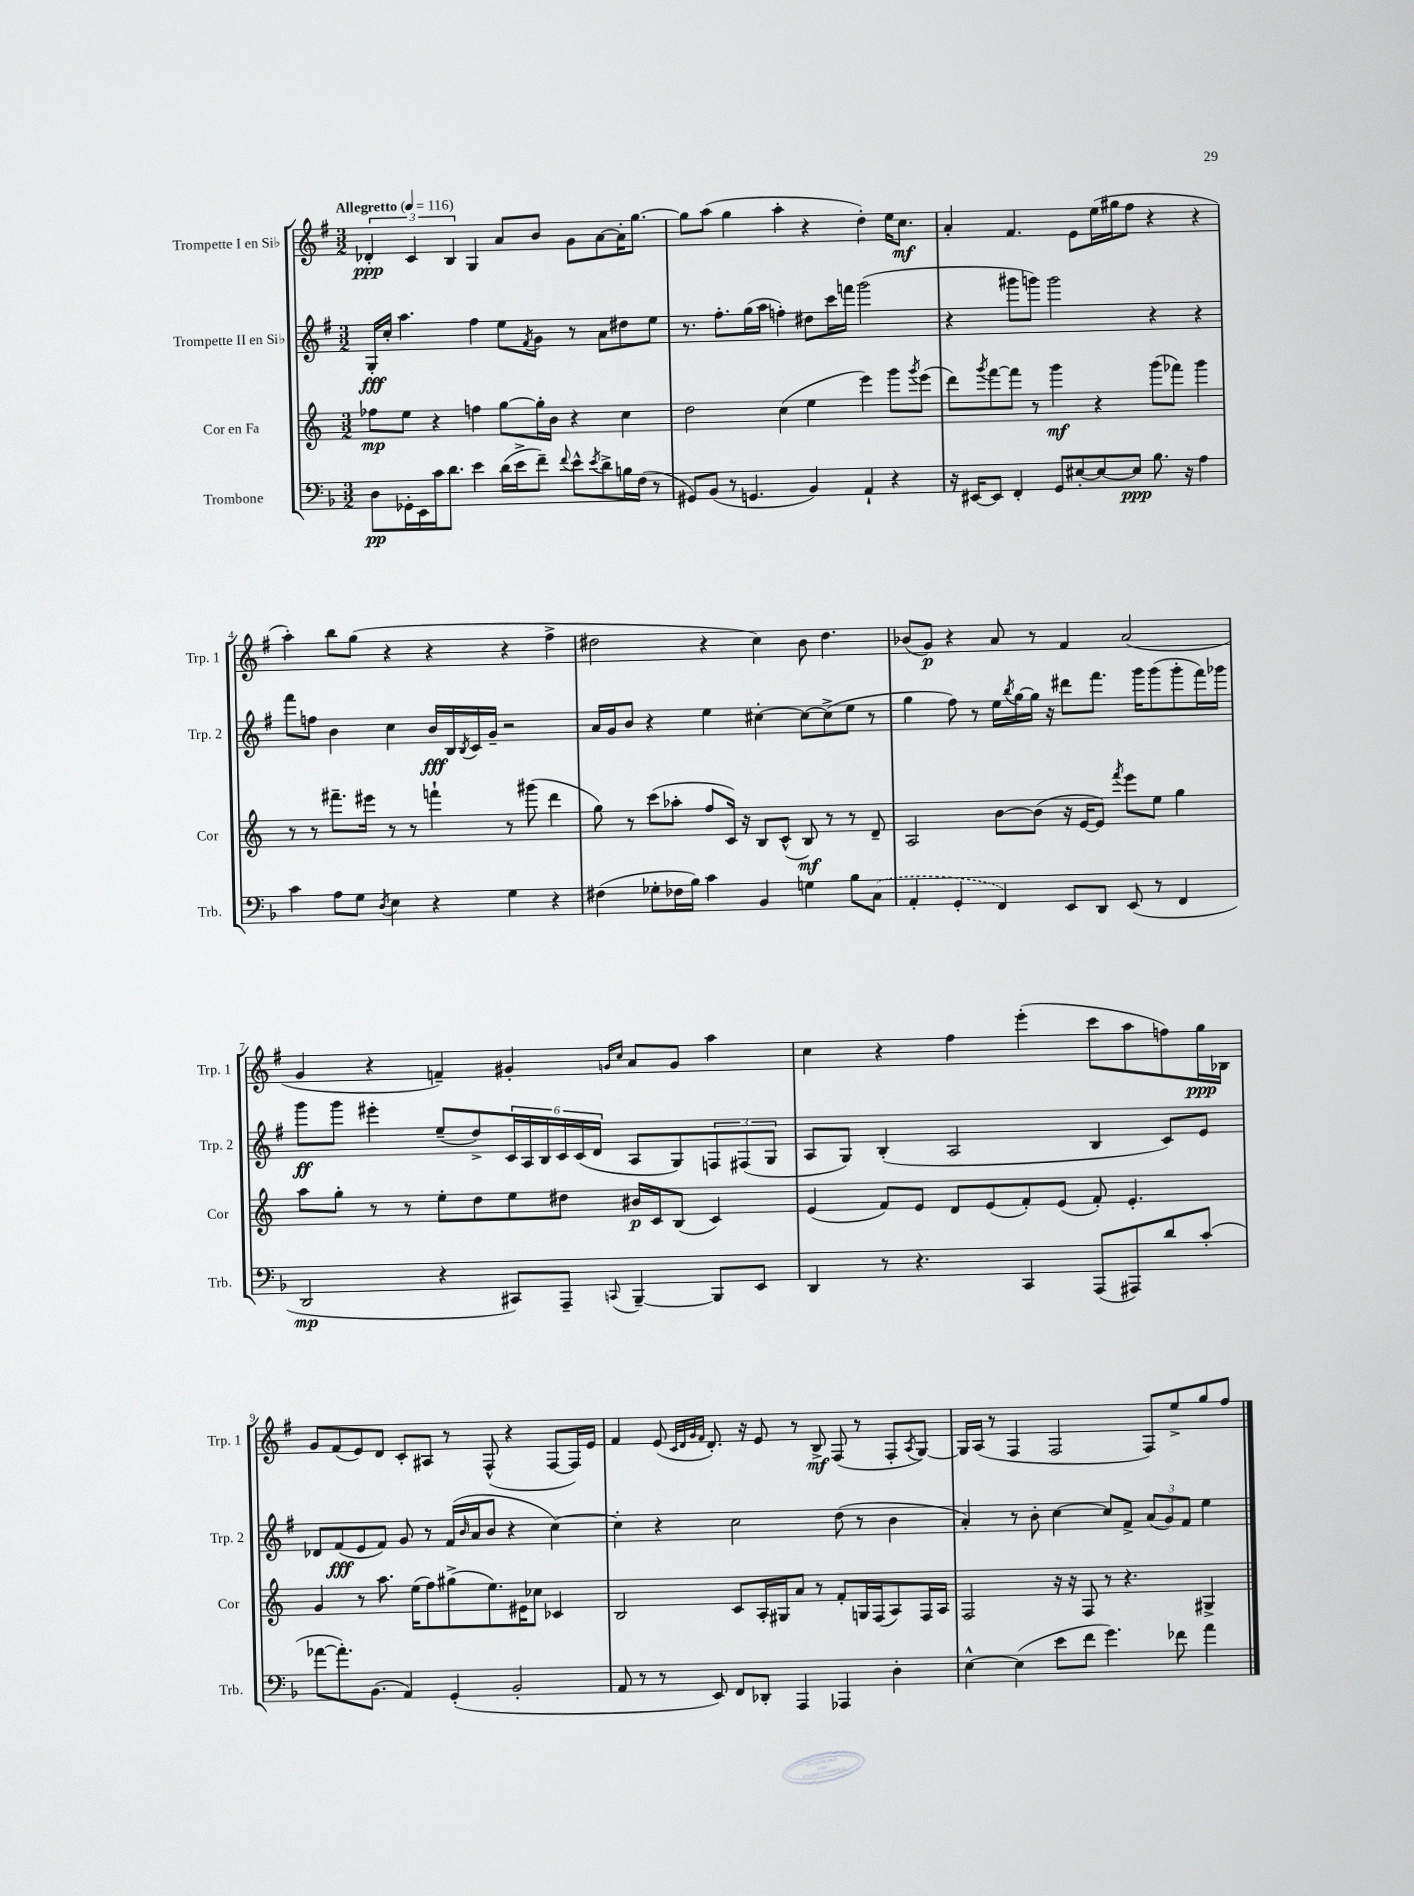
<<
\new StaffGroup <<
\new Staff = "s0" \with { instrumentName = "Trompette I en Sib" shortInstrumentName = "Trp. 1" } {
    \clef treble \key g \major \numericTimeSignature \time 3/2 \tempo "Allegretto" 4 = 116
    \tuplet 3/2 { des'4-.\ppp c'4 b4 } g4 a'8 b'8 g'8 a'8~ a'16-. g''8.~ |
    g''8 a''8( g''4 a''4-. r4 d''4-.) e''16 c''8.\mf |
    a'4-. fis'4. e'8 e''16( gis''16 fis''8 r4 r4 |
    a''4-.) b''8 g''8( r4 r4 r4 fis''4-> |
    dis''2 r4 c''4) b'8 dis''4. |
    bes'8( g'8\p) r4 a'8 r8 fis'4 a'2( |
    g'4 r4 f'4--) gis'4-. \grace { g'16 c''16 } a'8 g'8 a''4 |
    c''4 r4 fis''4 e'''4-.( c'''8 a''8 f''8) g''16\ppp bes16 |
    g'8 fis'8( e'8) d'8 c'8-. ais8 r8 fis8-^( r4 fis8~ fis16) e'16 |
    fis'4 e'8( \grace { c'32 d'32 g'32 fis'32 } d'8.-.) r16 e'8 r8 b8->\mf fis8( r8 fis8-. \acciaccatura { a8 } g8~) |
    g16 a16( r8 fis4 fis2 fis8) e''8-> g''8 fis''8 \bar "|." |
}
\new Staff = "s1" \with { instrumentName = "Trompette II en Sib" shortInstrumentName = "Trp. 2" } {
    \clef treble \key g \major \numericTimeSignature \time 3/2
    g16-.\fff c''16-. a''4. fis''4 e''8 \acciaccatura { fis'8 } g'8 r8 a'8 dis''8 e''8 |
    r8. fis''8.-. g''16( a''16 f''4-.) dis''8 c'''16 f'''16 g'''2( |
    r4 gis'''8 g'''8) g'''2 r4 r4 |
    fis'''8 f''8 b'4 c''4 b'16\fff b16 \acciaccatura { b8 } c'16 g'16-- r2 |
    a'16 g'16 b'8 r4 e''4 cis''4~-. cis''8~ cis''8->( e''8 r8 |
    g''4 fis''8) r8 e''16 \acciaccatura { b''8 } g''16~ g''16 r16 dis'''8 fis'''8. g'''16 g'''8( g'''8-. fis'''16) ges'''16 |
    g'''8\ff g'''8 eis'''4-. e''8--( d''8->) \tuplet 6/4 { c'16 a16 b16 c'16 c'16( d'16 } a8 g8) \tuplet 3/2 { f8 fis8( g8 } |
    a8 g8) b4-.( a2 b4 c'8) e'8 |
    des'8 fis'8\fff( e'8 fis'8) g'8 r8 fis'16( \grace { b'16 } a'16 b'8 r4 c''4~) |
    c''4-. r4 c''2 d''8( r8 b'4 |
    a'4-.) r8 b'8-. c''4~ c''8 fis'8-> \tuplet 3/2 { a'8( g'8) fis'8 } e''4 \bar "|." |
}
\new Staff = "s2" \with { instrumentName = "Cor en Fa" shortInstrumentName = "Cor" } {
    \clef treble \key c \major \numericTimeSignature \time 3/2
    fes''8\mp e''8 r4 f''4 g''8~ g''16-. b'16 r4 c''4 |
    d''2 c''4( e''4 e'''4) g'''8 \acciaccatura { g'''8 } e'''8( |
    d'''8) \acciaccatura { g'''8 } f'''8~ f'''8 r8 g'''4\mf r4 g'''8( fes'''8) g'''4 |
    r8 r8 fis'''8.-- eis'''16 r8 r8 f'''4-! r8 gis'''8( d'''4 |
    g''8) r8 c'''8( aes''8-. f''8 c'16) r16 b8 c'8-^( b8\mf) r8 r8 d'8-- |
    a2 b'8~ b'8( r16 e'16~ e'8) \acciaccatura { f'''8 } e'''8 e''8 g''4 |
    a''8 g''8-. r8 r8 e''8-. d''8 e''8 dis''8 bis'16\p c'16 b8( c'4) |
    e'4( f'8) e'8 d'8 e'8( f'8-.) e'8( f'8-.) e'4.-. |
    g'4 r8 a''8. e''16( f''8) gis''8->( e''8.) eis'16 ces''8 ces'4 |
    b2 c'8 a16-. gis16 a'8 r8 f'8-. g16 f16( a8) f16 a16 |
    f2 r16 r16 f8 r8 r4. gis4-> \bar "|." |
}
\new Staff = "s3" \with { instrumentName = "Trombone" shortInstrumentName = "Trb." } {
    \clef bass \key f \major \numericTimeSignature \time 3/2
    d8\pp ges,16-. e,16 c'16 d'8. e'4 d'16( e'16-> f'8--) \appoggiatura { f'8 } e'8-^ \acciaccatura { e'8 } d'8-> b16 f16( r8 |
    gis,8) bes,8( r8 g,4. bes,4) a,4-! r4 |
    r16 eis,16~ eis,8 f,4-. g,8 eis8~-. eis8~ eis8\ppp bes8. r16 a4 |
    c'4 a8 g8 \acciaccatura { d8 } e4 r4 g4 r4 |
    fis4( ges8-. fes16 bes16) c'4 bes,4 g4 bes8 \once \slurDashed c8( |
    a,4-. g,4-. f,4) e,8 d,8 e,8( r8 f,4 |
    d,2\mp r4 cis,8) a,,8-- \appoggiatura { c,8 } bes,,4~-- bes,,8 e,8 |
    d,4 r8 r4. c,4 a,,8( ais,,8) d'8 c'8-.( |
    aes'8~ aes'8.-.) bes,8.( a,4) g,4-.( bes,2-. |
    a,8 r8 r8 e,8) f,8 des,8-. a,,4 aes,,4 d4-. |
    e4~-^ e4( e'8 f'8 g'4.) fes'8 a'4 \bar "|." |
}
>>
>>
